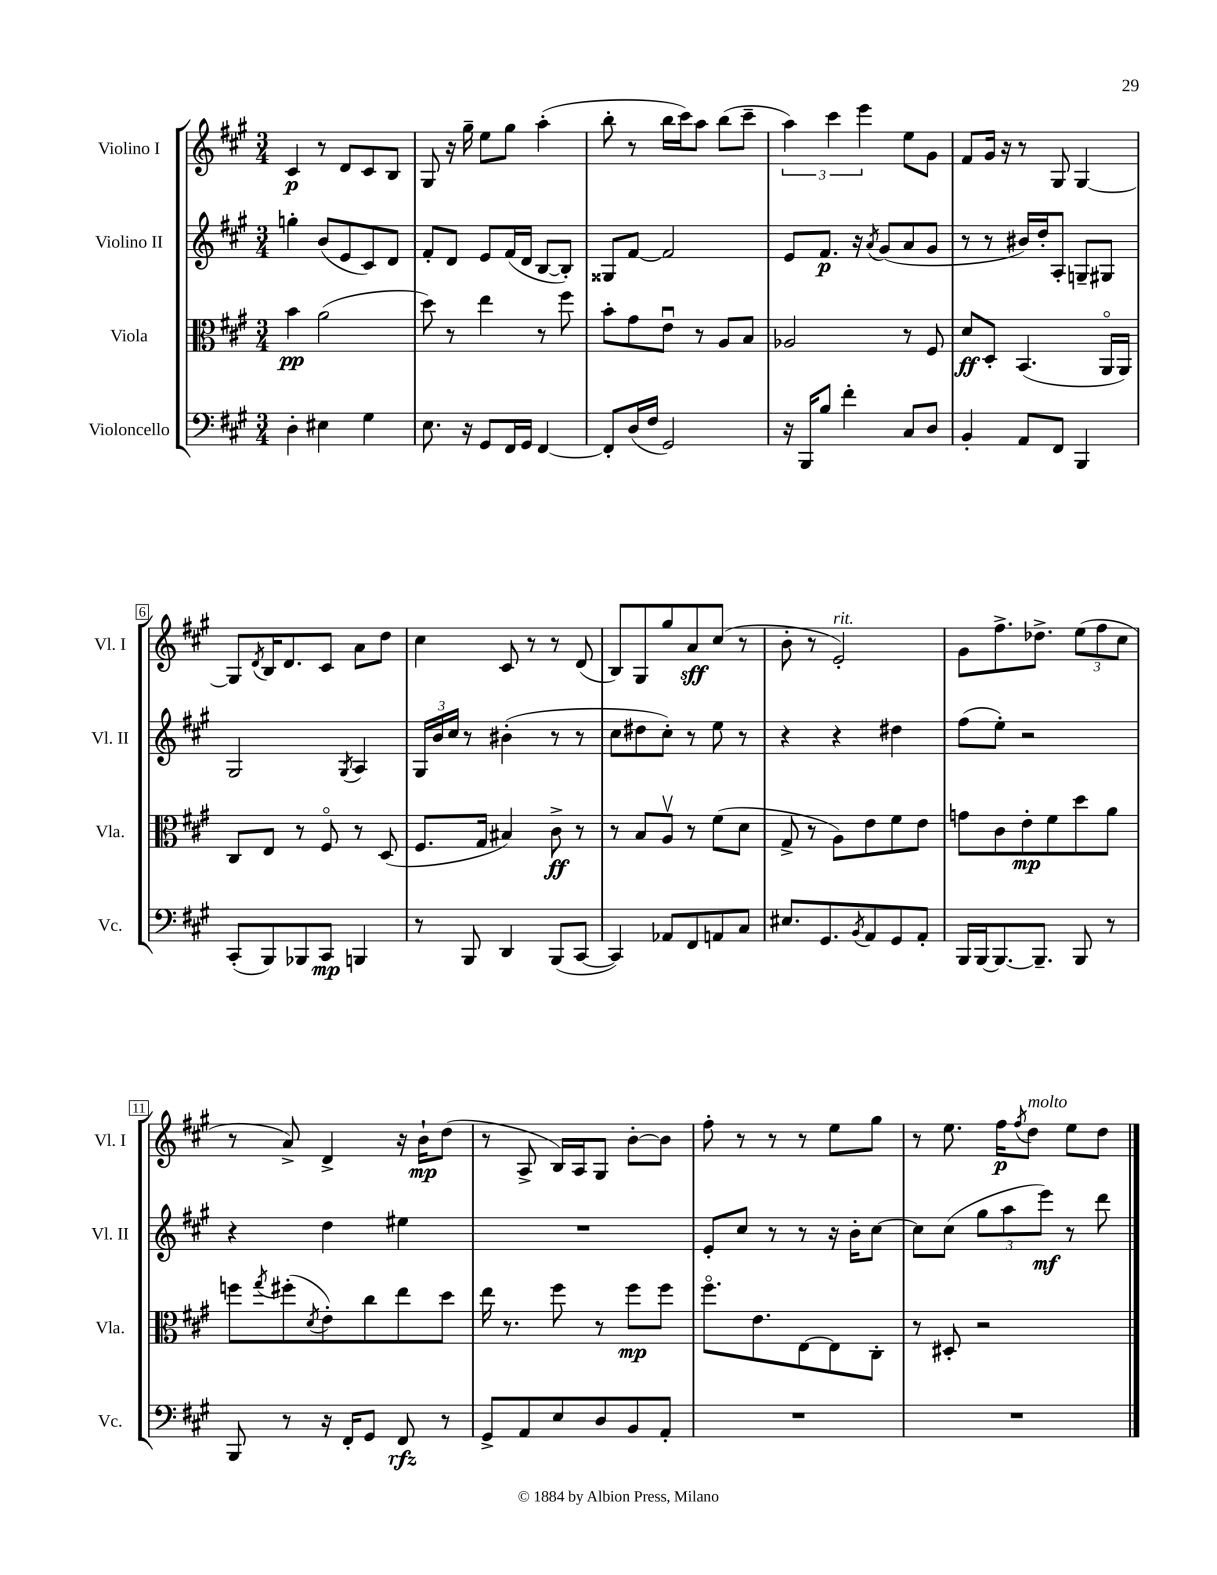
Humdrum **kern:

**kern	**kern	**kern	**kern
*staff4	*staff3	*staff2	*staff1
*clefF4	*clefC3	*clefG2	*clefG2
*k[f#c#g#]	*k[f#c#g#]	*k[f#c#g#]	*k[f#c#g#]
*M3/4	*M3/4	*M3/4	*M3/4
4D'\	4b\	4gg'\	4c#/
4E#\	(2a\	(8b/L	8r
.	.	8e/	8d/L
4G#\	.	8c#/)	8c#/
.	.	8d/J	8B/J
=	=	=	=
8.E\	8dd\)	8f#'/L	8G#/
.	8r	8d/J	16r
16r	.	.	16gg#~\
8GG#/L	4ee\	8e/L	8ee\L
16FF#/L	.	(16f#/L	8gg#\J
16GG#/JJ	.	16d/JJ	.
[4FF#/	8r	[8B/L	(4aa'\
.	8ff#\	8B'/]J)	.
=	=	=	=
8FF#'/]L	8b'\L	8G##/L	8bb'\
(16D/L	8g#\	[8f#/J	8r
16F#/JJ	.	.	.
2GG#/)	8eu\J	2f#/]	16bb\LL
.	.	.	16ccc#\J)
.	8r	.	8aa\J
.	8A/L	.	(8bb\L
.	8B/J	.	8ccc#~\J
=	=	=	=
16r	2A-/	8e/L	6aa\)
16BBB/LK	.	.	.
8B/J	.	8.f#/J	.
.	.	.	6ccc#\
4f#'\	.	.	.
.	.	16r	.
.	.	.	6eee\
.	.	8qa/	.
.	.	(8g#/L	.
8C#/L	8r	8a/	8ee\L
8D/J	8F#/	8g#/J	8g#\J
=	=	=	=
4BB'/	8d/L	8r	8f#/L
.	8D'/J	8r	16g#/Jk
.	.	.	16r
8AA/L	(4.BB/	16b#/LL)	8r
.	.	16dd'/J	.
8FF#/J	.	8A'/J	8G#/
4BBB/	.	8G~/L	[4G#/
.	16AAo/LL	8G#/J	.
.	16AA/JJ)	.	.
=	=	=	=
(8CC#'/L	8C#/L	2G#/	8G#/]L
.	.	.	8qd/
8BBB/)	8E/J	.	16B/K
.	.	.	8.d/
8BBB-/	8r	.	.
8CC#/J	8F#o/	.	8c#/J
.	.	8qG#/	.
4BBB/	8r	4A/	8a\L
.	(8D/	.	8dd\J
=	=	=	=
8r	8.F#/L	24G#/LL	4cc#\
.	.	24b/	.
.	.	24cc#/JJ	.
8BBB/	.	8r	.
.	16G#/Jk	.	.
4DD/	4B#/)	(4b#'\	8c#/
.	.	.	8r
(8BBB/L	8c#^\	8r	8r
[8CC#/J	8r	8r	(8d/
=	=	=	=
4CC#/])	8r	8cc#\L	8B/L)
.	8B/L	8dd#\	8G#/
8AA-/L	8Av/J	8cc#'\J)	8gg#/
8FF#/	8r	8r	8a/
8AA/	(8f#\L	8ee\	(8cc#/J
8C#/J	8d\J	8r	8r
=	=	=	=
8.E#/L	8G#^/	4r	8b'\
.	8r	.	8r
8.GG#/	.	.	.
.	8A\L)	4r	2e'/)
8qBB/	.	.	.
8AA/	8e\	.	.
8GG#/	8f#\	4dd#\	.
8AA'/J	8e\J	.	.
=	=	=	=
16BBB/LL	8g\L	(8ff#\L	8g#\L
[16BBB/J	.	.	.
8.BBB/_	8c#\	8ee'\J)	8.ff#^\
.	8e'\	2r	.
8.BBB~/]J	.	.	8.dd-^\J
.	8f#\	.	.
8BBB/	8dd\	.	(12ee\L
.	.	.	12ff#\
8r	8a\J	.	.
.	.	.	12cc#\J
=	=	=	=
8BBB/	8ff\L	4r	8r
.	8qgg#/	.	.
8r	(8ff#'\	.	8a^/)
.	8qd/	.	.
16r	8e'\)	4dd\	4d^/
16FF#'/LK	.	.	.
8GG#/J	8cc#\	.	.
8FF#/	8ee\	4ee#\	16r
.	.	.	16b`\LK
8r	8dd\J	.	(8dd\J
=	=	=	=
8GG#^/L	16ee\	2.r	8r
.	8.r	.	.
8AA/	.	.	8A^/
8E/	8ff#\	.	16B/LL)
.	.	.	16A/J
8D/	8r	.	8G#/J
8BB/	8ff#\L	.	[8b'\L
8AA'/J	8ff#\J	.	8b\]J
=	=	=	=
2.r	8.ff#o\L	8e'/L	8ff#'\
.	.	8cc#/J	8r
.	8.e\	.	.
.	.	8r	8r
.	[8E\	8r	8r
.	8E\]	16r	8ee\L
.	.	16b'\LK	.
.	8C#'\J	[8cc#\J	8gg#\J
=	=	=	=
2.r	8r	8cc#\]L	8r
.	8D#'/	(8cc#\J	8.ee\
.	2r	12gg#\L	.
.	.	.	16ff#\LK
.	.	12aa\	.
.	.	.	8qff#/
.	.	.	8dd\J
.	.	12eee\J)	.
.	.	8r	8ee\L
.	.	8ddd\	8dd\J
==	==	==	==
*-	*-	*-	*-
